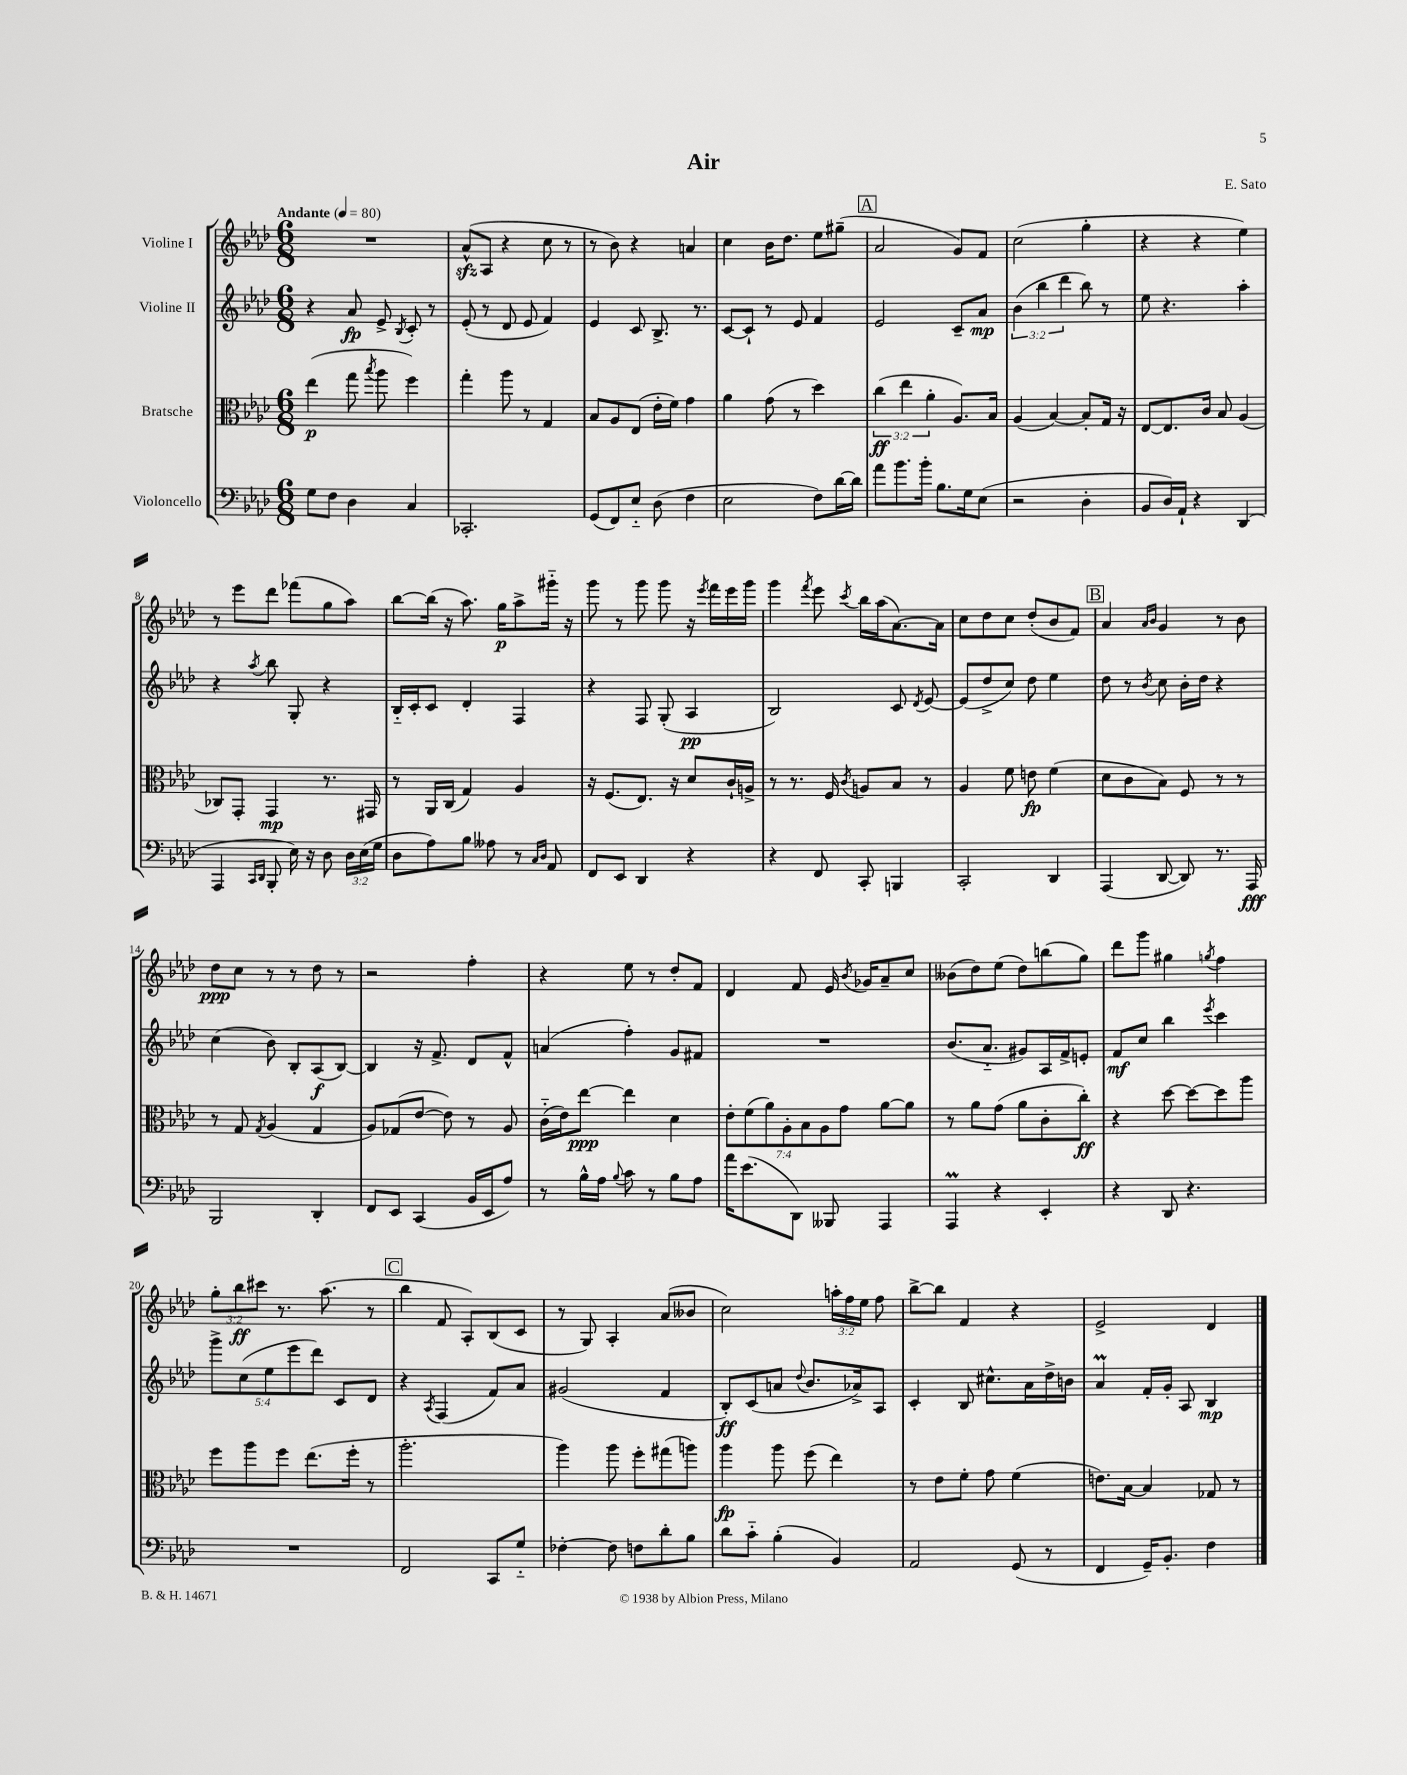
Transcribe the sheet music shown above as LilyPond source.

\header { title = "Air" composer = "E. Sato" }
<<
\new StaffGroup <<
\new Staff = "s0" \with { instrumentName = "Violine I" } {
    \clef treble \key aes \major \numericTimeSignature \time 6/8 \override Staff.TupletNumber.text = #tuplet-number::calc-fraction-text \tempo "Andante" 4 = 80
    \autoBeamOff R2. |
    aes'8[-^\sfz( aes8] r4 c''8 r8 |
    r8 bes'8) r4 a'4 |
    c''4 bes'16[ des''8.] ees''8[ gis''8]--( |
    \mark \markup { \box "A" } aes'2 g'8[) f'8] |
    c''2( g''4-. |
    r4 r4 ees''4) |
    r8 ees'''8[ des'''8] fes'''8[( g''8 aes''8]) |
    bes''8[~ bes''16]( r16 aes''8.) g''16[\p aes''8-> gis'''16]-_ r16 |
    g'''8 r8 g'''8 g'''8 r16 \acciaccatura { ees'''8 } f'''16[ ees'''16 g'''16] |
    g'''4 \acciaccatura { f'''8 } ees'''8 \acciaccatura { c'''8 } bes''16[ aes''16( aes'8.~) aes'16] |
    c''8[ des''8 c''8] des''8[-.( bes'8 f'8]) |
    \mark \markup { \box "B" } aes'4 \grace { aes'16[ bes'16] } g'4 r8 bes'8 |
    des''8[\ppp c''8] r8 r8 des''8 r8 |
    r2 f''4-. |
    r4 ees''8 r8 des''8[-. f'8] |
    des'4 f'8 ees'16 \acciaccatura { bes'8 } ges'16[ aes'8-- c''8] |
    beses'8[( des''8) ees''8]( des''8[) b''8( g''8]) |
    des'''8[ g'''8] gis''4 \acciaccatura { g''8 } f''4 |
    \tuplet 3/2 { g''8[-. bes''8\ff cis'''8] } r8. aes''8.( r8 |
    \mark \markup { \box "C" } bes''4 f'8 aes8[-.) bes8( c'8] |
    r8 g8) aes4-. aes'8[( beses'8] |
    c''2) \tuplet 3/2 { a''16[-. f''16 ees''16] } f''8 |
    bes''8[~-> bes''8] f'4 r4 |
    ees'2-> des'4 \bar "|." |
}
\new Staff = "s1" \with { instrumentName = "Violine II" } {
    \clef treble \key aes \major \numericTimeSignature \time 6/8 \override Staff.TupletNumber.text = #tuplet-number::calc-fraction-text
    \autoBeamOff r4 aes'8\fp ees'8-> \acciaccatura { bes8 } c'8-. r8 |
    ees'8-.( r8 des'8 ees'8 f'4) |
    ees'4 c'8 bes8.-> r8. |
    c'8[~ c'8]-! r8 ees'8 f'4 |
    \mark \markup { \box "A" } ees'2 c'8[-- aes'8]\mp |
    \tuplet 3/2 { bes'4( bes''4 des'''4 } bes''8) r8 |
    ees''8 r4. aes''4-. |
    r4 \acciaccatura { aes''8 } bes''8 g8-. r4 |
    bes16[-_ c'16-. c'8] des'4-. f4 |
    r4 f8 g8-.( aes4\pp |
    bes2) c'8 \acciaccatura { des'8 } ees'8~ |
    ees'8[( des''8-> c''8]) des''8 ees''4 |
    \mark \markup { \box "B" } des''8 r8 \acciaccatura { bes'8 } c''8 bes'16[-. des''16] r4 |
    c''4( bes'8) bes8[-. aes8\f( bes8]~) |
    bes4 r16 f'8.-> des'8[ f'8]-^ |
    a'4( f''4-.) g'8[ fis'8] |
    R2. |
    bes'8.[( aes'8.]-_ gis'8[) aes16 f'16-> e'8]-. |
    f'8[\mf c''8] bes''4 \acciaccatura { ees'''8 } c'''4 |
    \tuplet 5/4 { g'''8[-> c''8( ees''8 ees'''8 des'''8]) } c'8[ des'8] |
    \mark \markup { \box "C" } r4 \acciaccatura { aes8 } f4( f'8[) aes'8] |
    gis'2( f'4 |
    bes8[-.\ff) c'8( a'8] \appoggiatura { des''8 } bes'8.[ aes'16->) aes8] |
    c'4-. bes8 cis''8.[-^ aes'16 des''16-> b'16] |
    aes'4\prall f'16[-. g'16]-. aes8 bes4\mp \bar "|." |
}
\new Staff = "s2" \with { instrumentName = "Bratsche" } {
    \clef alto \key aes \major \numericTimeSignature \time 6/8 \override Staff.TupletNumber.text = #tuplet-number::calc-fraction-text
    \autoBeamOff ees''4\p( g''8 \acciaccatura { bes''8 } aes''8 f''4) |
    g''4-. aes''8 r8 g4 |
    bes8[ aes8 ees8]( ees'16[-. f'16]) g'4 |
    aes'4 g'8( r8 des''4) |
    \mark \markup { \box "A" } \tuplet 3/2 { c''4\ff( ees''4 aes'4-. } aes8.[) bes16] |
    aes4( bes4~) bes8[-. g16] r16 |
    ees8[~ ees8. c'16] bes8 aes4( |
    ces8[) g,8]-. g,4\mp r8. gis,16 |
    r8 aes,16[ c16]( g4) aes4 |
    r16 f8.[( ees8.]) r16 des'8[ c'16-! a16]-> |
    r8 r8. f16 \acciaccatura { c'8 } a8[ bes8] r8 |
    aes4 f'8 e'8\fp f'4( |
    \mark \markup { \box "B" } des'8[ c'8 bes8]) f8 r8 r8 |
    r8 g8 \acciaccatura { g8 } aes4( g4 |
    aes8[) ges8( ees'8]~ ees'8) r8 aes8 |
    c'16[-_( ees'16) ees''8]~\ppp ees''4 des'4 |
    \tuplet 7/4 { ees'8[-. f'8( aes'8) aes8-. bes8 aes8 g'8] } aes'8[~ aes'8] |
    r8 aes'8[ g'8]( aes'8[ c'8-. c''8]-.\ff) |
    r4 des''8~ des''8[~ des''8 aes''8] |
    f''8[ aes''8 f''8] ees''8.[( f''16]-. r8 |
    \mark \markup { \box "C" } aes''2.-. |
    aes''4) aes''8 f''8[-. gis''8( a''8]) |
    aes''4\fp aes''8 f''8( ees''4) |
    r8 ees'8[ f'8]-. g'8 f'4( |
    e'8.[) bes16]~ bes4 ges8 r8 \bar "|." |
}
\new Staff = "s3" \with { instrumentName = "Violoncello" } {
    \clef bass \key aes \major \numericTimeSignature \time 6/8 \override Staff.TupletNumber.text = #tuplet-number::calc-fraction-text
    \autoBeamOff g8[ f8] des4 c4 |
    ces,2.-. |
    g,8[( f,8) ees8]-_ des8( f4 |
    ees2 f8[) des'16~ des'16] |
    \mark \markup { \box "A" } aes'8[ bes'8. bes'16]-. bes8.[ g16 ees8]( |
    r2 des4-. |
    bes,8[ des16) aes,16]-! r4 des,4( |
    aes,,4 \grace { c,16[ des,16] } bes,,8-. ees16) r16 des8 \tuplet 3/2 { des16[ ees16( g16] } |
    des8[ aes8) bes8] aeses8 r8 \grace { c16[ des16] } aes,8 |
    f,8[ ees,8] des,4 r4 |
    r4 f,8 c,8-. b,,4 |
    c,2-. des,4 |
    \mark \markup { \box "B" } aes,,4( des,8~ des,8) r8. aes,,16\fff |
    bes,,2 des,4-. |
    f,8[ ees,8] c,4( bes,16[ ees,16 aes8]) |
    r8 bes16[-^ aes16] \appoggiatura { bes8 } c'8 r8 bes8[ aes8] |
    aes'16[ ees'8.( des,8]) beses,,8 aes,,4 |
    aes,,4\prall r4 ees,4-. |
    r4 des,8 r4. |
    R2. |
    \mark \markup { \box "C" } f,2 c,8[ g8]-_ |
    fes4~-. fes8 f8[ des'8-. bes8] |
    des'8[ c'8]-_ bes4-.( bes,4) |
    aes,2 g,8( r8 |
    f,4 g,16[--) bes,8.]-. f4 \bar "|." |
}
>>
>>
